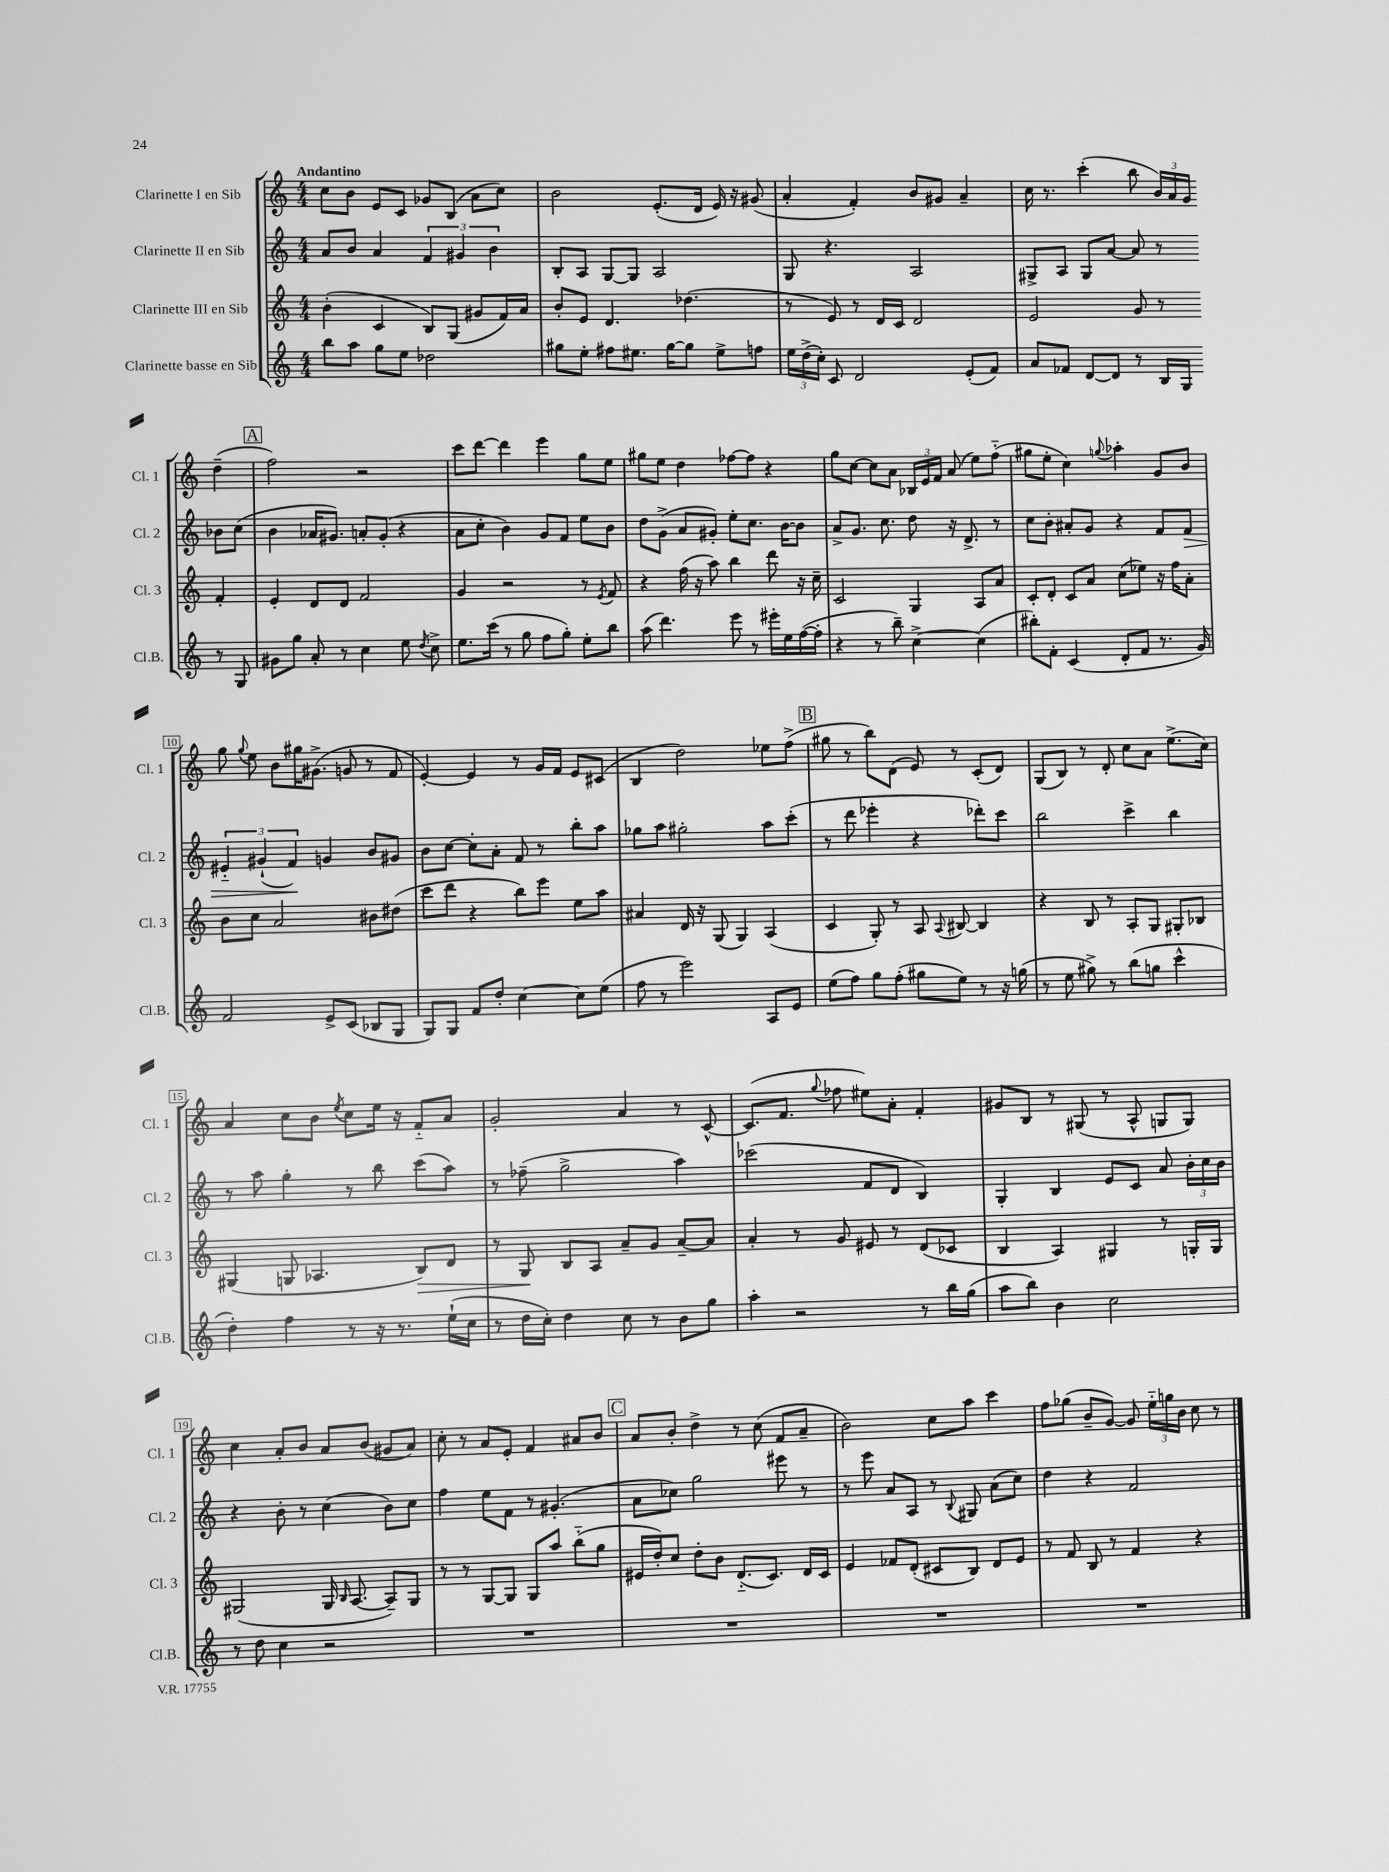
<<
\new StaffGroup <<
\new Staff = "s0" \with { instrumentName = "Clarinette I en Sib" shortInstrumentName = "Cl. 1" } {
    \clef treble \key c \major \numericTimeSignature \time 4/4 \tempo "Andantino"
    \autoBeamOff c''8[ b'8] e'8[ c'8] ges'8[ b8]( a'8[ c''8]) |
    b'2 e'8.[-.( d'16] e'16) r16 gis'8( |
    a'4-. f'4-.) b'8[ gis'8] a'4-- |
    c''16 r8. c'''4-.( b''8 \tuplet 3/2 { b'16[) a'16 g'16] } d''4--( |
    \mark \markup { \box "A" } f''2) r2 |
    c'''8[ d'''8]~ d'''4 e'''4 g''8[ e''8] |
    gis''8[ e''8] d''4 fes''8[~ fes''8] r4 |
    g''8[ c''8]~ c''8[ a'8] \tuplet 3/2 { bes16[ e'16 f'16] } a'8( e''8[) f''8]-_( |
    gis''8[ e''8]-. c''4) \appoggiatura { g''8 } aes''4-. g'8[ b'8] |
    g''8 \appoggiatura { g''8 } e''8 b'8[ gis''16 gis'8.]->( g'8 r8 f'8 |
    e'4~-.) e'4 r8 g'16[ f'16] e'8[ cis'8]( |
    b4 d''2) ees''8[ f''8]->( |
    \mark \markup { \box "B" } gis''8 r8 b''8[) d'8]( e'8) r8 c'8[-.( d'8]) |
    g8[( b8]) r8 d'8-. c''8[ a'8] e''8.[->( c''16]) |
    a'4 c''8[ b'8] \acciaccatura { e''8 } c''8[ e''16] r16 f'8[-_ a'8] |
    g'2-. a'4 r8 c'8~-^ |
    c'8.[( f'8.] \appoggiatura { g''8 } fes''8 eis''8[) a'8]-. f'4-. |
    gis'8[ b8] r8 gis8( r8 a8-^ g8[ g8]) |
    c''4 a'8[-. b'8] a'8[ b'8]( gis'8[ a'8]) |
    c''8-. r8 a'8[ e'8]-. f'4 ais'8[ b'8] |
    \mark \markup { \box "C" } a'8[ b'8]-. d''4-> r8 c''8( f'8[ a'8]-- |
    b'2) c''8[ a''8] c'''4 |
    f''8[ ges''8]( b'8[-- g'8]~) g'8 \tuplet 3/2 { e''16[-_ g''16 b'16] } c''8 r8 \bar "|." |
}
\new Staff = "s1" \with { instrumentName = "Clarinette II en Sib" shortInstrumentName = "Cl. 2" } {
    \clef treble \key c \major \numericTimeSignature \time 4/4
    \autoBeamOff a'8[ b'8] a'4 \tuplet 3/2 { f'4 gis'4 b'4 } |
    b8[-. a8] g8[~ g8] a2 |
    g8 r4. a2 |
    gis8[-> a8] gis8[ a'8]~ a'8 r8 bes'8[ c''8]( |
    \mark \markup { \box "A" } b'4 aes'16[ gis'8.]) a'8[-. gis'8]-.( r4 |
    a'8[ c''8]-. b'4) g'8[ f'8] e''8[ b'8] |
    d''8[ g'8]->( a'8[ gis'8]-.) e''8[-. c''8.] b'16[~ b'8] |
    a'8[-> g'8.] c''8. d''8 r16 d'8.-> r8 |
    c''8[ b'8]-. ais'8[-. g'8] r4 f'8[ f'8]\> |
    \tuplet 3/2 { eis'4-_ gis'4-!( f'4\!) } g'4 b'8[ gis'8] |
    b'8[ c''8]~ c''8[-. a'8]-. f'8 r8 b''8[-. a''8] |
    ges''8[ a''8] gis''2-. a''8[ c'''8]-.( |
    \mark \markup { \box "B" } r8 d'''8 ees'''4-. r4 des'''8[-.) c'''8] |
    b''2 c'''4-> b''4 |
    r8 a''8 g''4-. r8 b''8 c'''8[( a''8]) |
    r8 fes''8--( g''2-> a''4) |
    ces'''2( f'8[ d'8] b4) |
    g4-. b4 e'8[ c'8] a'8 \tuplet 3/2 { b'16[-. c''16 b'16] } |
    r4 b'8-. r8 c''4( b'8[) c''8] |
    f''4 e''8[ f'8] r8 gis'4.-.( |
    \mark \markup { \box "C" } a'8[ ces''8]) g''2 eis'''8 r8 |
    r8 e'''8 a'8[ a8] r8 \appoggiatura { b8 } gis8 a'8[( c''8]) |
    d''4 r4 f'2 \bar "|." |
}
\new Staff = "s2" \with { instrumentName = "Clarinette III en Sib" shortInstrumentName = "Cl. 3" } {
    \clef treble \key c \major \numericTimeSignature \time 4/4
    \autoBeamOff b'4-.( c'4 b8[) g8]( gis'8[ f'16) a'16] |
    b'8[-. e'8] d'4. des''4.( |
    r8 e'8) r8 d'16[ c'16] d'2 |
    e'2 g'8 r8 f'4-. |
    \mark \markup { \box "A" } e'4-. d'8[ d'8] f'2 |
    g'4 r2 r8 \acciaccatura { e'8 } f'8 |
    r4 f''16( r16 a''8) b''4 d'''8 r16 c''16-- |
    c'2 g4 a8[ a'8] |
    c'8[-. d'8]-. c'8[ a'8] c''8[( ees''8]) r16 f''16[ a'8]-. |
    b'8[ c''8] a'2 bis'8[ dis''8]( |
    c'''8[ d'''8] r4 b''8[) e'''8] e''8[ a''8] |
    ais'4 d'16 r16 g8( g4) a4( |
    \mark \markup { \box "B" } c'4 g8-.) r8 a8 \appoggiatura { a8 } bis8~ bis4 |
    r4 b8 r8 a8[-. g8] gis8[-. bes8] |
    gis4( g8 aes4. b8[\>) d'8] |
    r8 g8\! b8[ a8] a'8[-- g'8] a'8[~-- a'8] |
    a'4-. r8 g'8 eis'8 r8 d'8[( ces'8] |
    b4 a4) gis4 r8 g16[-. g16] |
    gis2( gis16 \grace { b16 } a8.~ a8[--) gis8] |
    r8 r8 g8[~ g8] g8[ a''8] b''8[-_( g''8] |
    \mark \markup { \box "C" } eis'16[ d''16-.) c''8] d''8[-. b'8] d'8.[-_( c'8.]) d'16[ c'16] |
    e'4 fes'8[ d'8]-.( cis'8[ b8]) d'8[ e'8] |
    r8 f'8 b8 r8 f'4 r4 \bar "|." |
}
\new Staff = "s3" \with { instrumentName = "Clarinette basse en Sib" shortInstrumentName = "Cl.B." } {
    \clef treble \key c \major \numericTimeSignature \time 4/4
    \autoBeamOff b''8[ a''8] g''8[ e''8] des''2 |
    gis''8[ e''8]-. fis''8[ eis''8.] gis''16[~ gis''8] eis''8[-> f''8] |
    \tuplet 3/2 { e''16[ d''16->( c''16]-.) } c'8 d'2 e'8[-.( f'8]) |
    a'8[ fes'8] d'8[~ d'8] r8 b16[ g16] r8 g8 |
    \mark \markup { \box "A" } gis'8[ g''8] a'8-. r8 c''4 e''8 \acciaccatura { d''8 } c''8-> |
    e''8.[ c'''16]( r8 g''8 f''8[ g''8]-.) e''8[-. b''8] |
    a''8( d'''4.) e'''8 r8 eis'''16[-. e''16 f''16~( f''16]-. |
    r4 r8 b''8--) c''4~-> c''4( |
    bis''8[-.) f'8]-. c'4( d'8[-. f'8] r8. g'16) |
    f'2 e'8[-> c'8]( bes8[ g8] |
    g8[) g8] f'8[ d''8]-. c''4~ c''8[ e''8]( |
    f''8 r8 e'''2) a8[ e'8] |
    \mark \markup { \box "B" } e''8[( f''8]) g''8[ f''8]-.( gis''8[ e''8]) r8 r16 g''16( |
    r8 e''8 gis''8->) r8 b''8[( g''8] c'''4-^ |
    d''4-.) f''4 r8 r16 r8. e''16[-!( c''16] |
    r8 d''16[ c''16]-.) d''4 c''8 r8 b'8[ g''8] |
    a''4-. r2 r8 b''16[ g''16]( |
    a''8[ b''8]) b'4 c''2 |
    r8 d''8 c''4 r2 |
    R1 |
    \mark \markup { \box "C" } R1 |
    R1 |
    R1 \bar "|." |
}
>>
>>
\layout { \context { \Score \override BarNumber.stencil = #(make-stencil-boxer 0.1 0.3 ly:text-interface::print) } }
